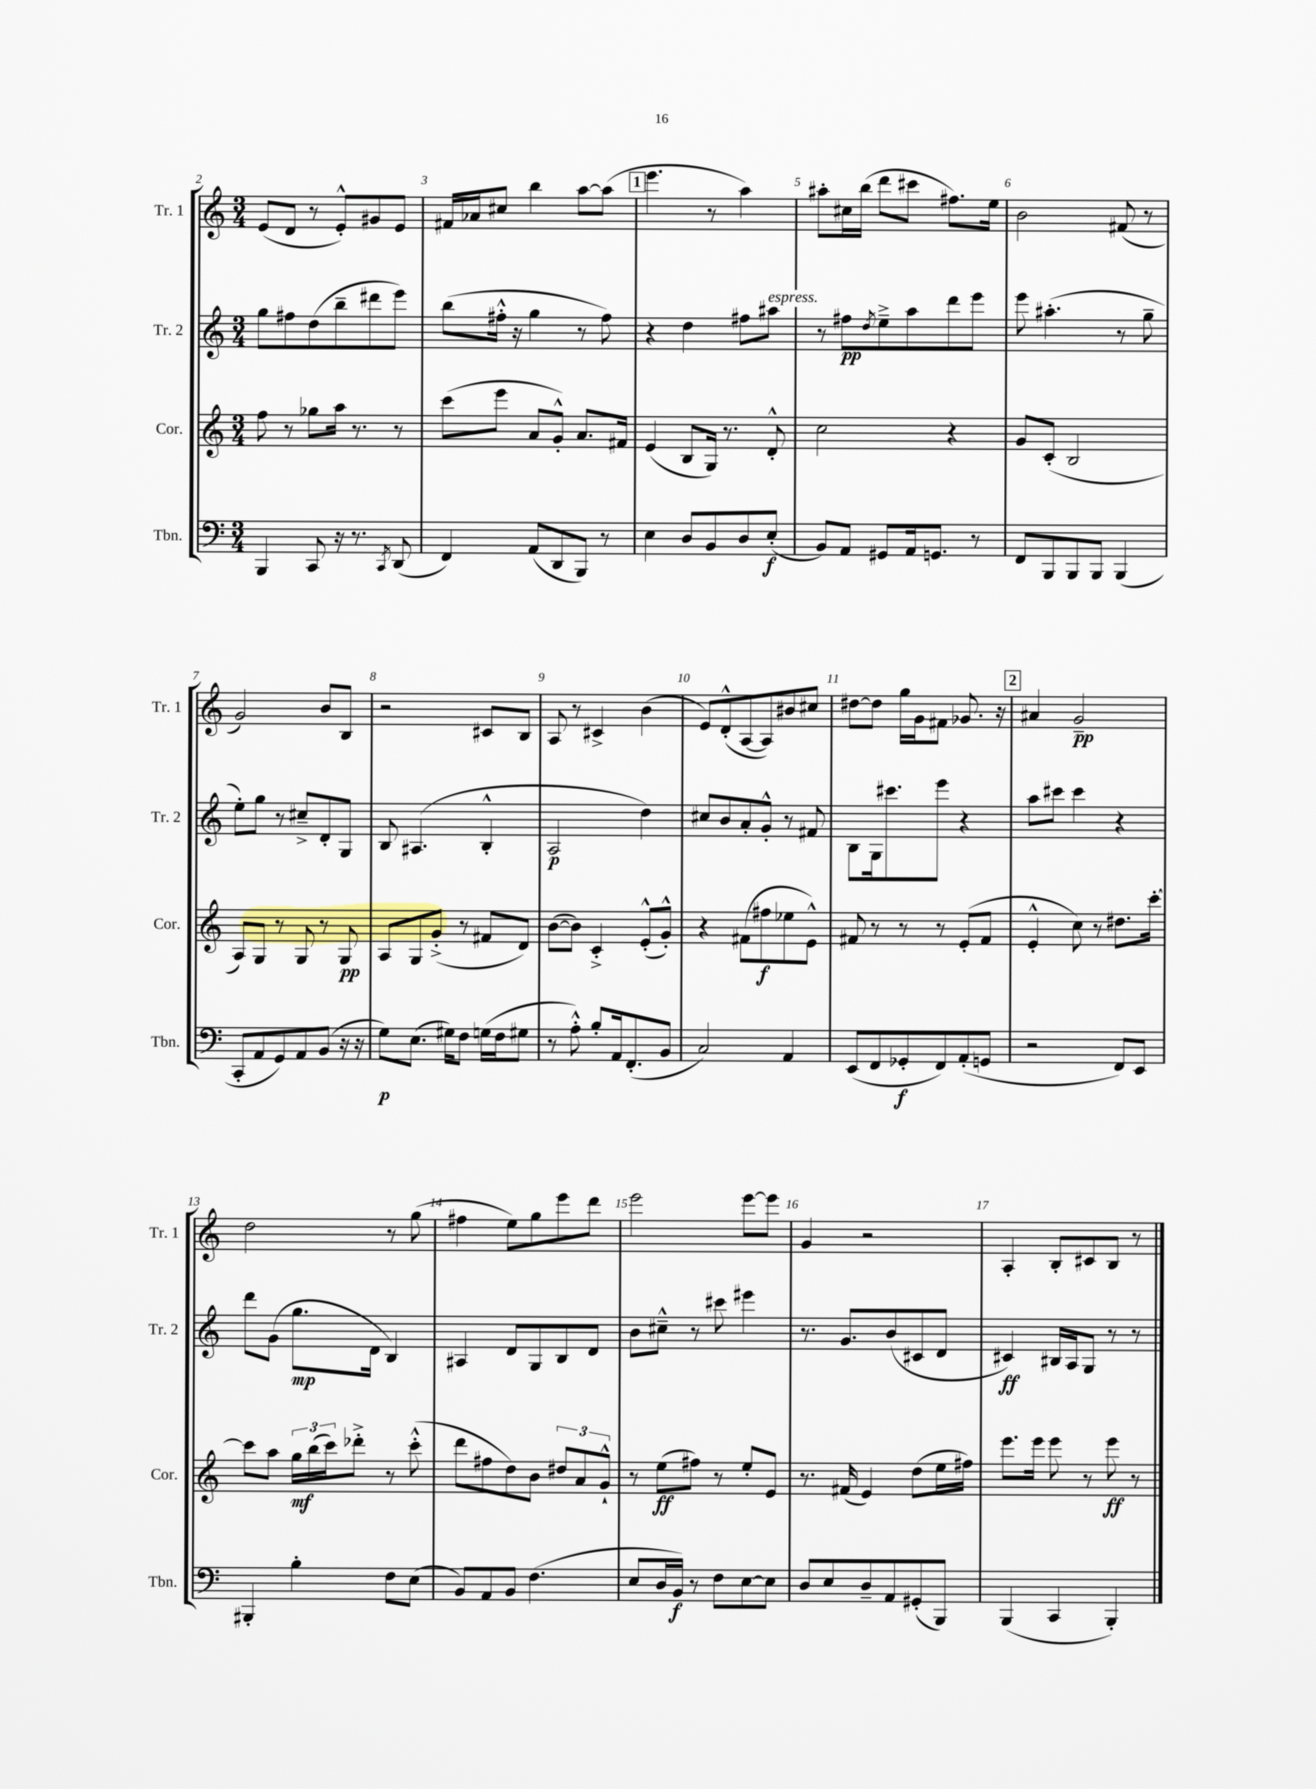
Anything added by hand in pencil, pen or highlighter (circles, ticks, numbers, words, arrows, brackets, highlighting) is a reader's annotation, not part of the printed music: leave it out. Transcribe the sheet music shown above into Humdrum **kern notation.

**kern	**kern	**kern	**kern
*staff4	*staff3	*staff2	*staff1
*clefF4	*clefG2	*clefG2	*clefG2
*k[]	*k[]	*k[]	*k[]
*M3/4	*M3/4	*M3/4	*M3/4
4BBB/	8ff\	8gg\L	(8e/L
.	8r	8ff#\	8d/J
8CC/	8gg-\L	(8dd\	8r
16r	16aa\Jk	8bb~\	8e'^^/L)
8.r	8.r	.	.
.	.	8ddd#\	8g#/
8qCC/	.	.	.
(8DD/	8r	8eee\J)	8e/J
=	=	=	=
4FF/)	(8ccc\L	(8bb\L	16f#/LL
.	.	.	16a-/J
.	8eee\J	16ff#'^^\Jk	8cc#/J
.	.	16r	.
(8AA/L	8a/L	4gg\	4bb\
8DD/	8g'^^/J)	.	.
8BBB/J)	8.a/L	8r	[8aa\L
8r	.	8ff#\)	(8aa\]J
.	16f#/Jk	.	.
=	=	=	=
4E\	(4e/	4r	4.eee\
8D/L	8B/L	4dd\	.
8BB/	16G/Jk)	.	8r
.	8.r	.	.
8D/	.	8ff#\L	4aa\)
(8E'/J	8d'^^/	8aa#\J	.
=	=	=	=
8BB/L)	2cc\	8r	8aa#'\L
8AA/J	.	8ff#\L	16cc#\L
.	.	.	(16bb\JJ
.	.	8qdd/	.
8GG#/L	.	8ee~^\	8ddd\L
16AA/k	.	8aa\	8ccc#\J
8.GG/J	.	.	.
.	4r	8ddd\	8.ff#\L)
8r	.	8eee\J	.
.	.	.	16ee\Jk
=	=	=	=
8FF/L	8g/L	8eee\	2b\
8BBB/	(8c'/J	(4.aa#'\	.
8BBB/	2B/	.	.
8BBB/J	.	.	.
(4BBB/	.	8r	(8f#/
.	.	8gg~\	8r
=	=	=	=
8CC'/L	8A/L)	8ee'\L)	2g/)
8AA/	8G/J	8gg\J	.
8GG/)	8r	8r	.
8AA/	8G/	8cc#~^/L	.
(8BB/J	8r	8d'/	8b/L
16r	8G/	8G/J	8B/J
16r	.	.	.
=	=	=	=
8G\L)	8A/L	8B/	2r
(8.E\J	8G/	(4.A#/	.
.	(8g'^/J	.	.
16G#\LK)	.	.	.
8F\J	8r	.	.
(16G\LL	8f#/L	4B'^^/	8c#/L
16F\J	.	.	.
8G#\J	8d/J)	.	8B/J
=	=	=	=
8r	([8b\L	2A/	8A/
8A'^^\)	8b\]J)	.	8r
8B'/L	4c'^/	.	4c#^/
16AA/k	.	.	.
(8.FF'/	.	.	.
.	(8e'^^/L	4dd\)	(4b\
8BB/J	8g'^^/J)	.	.
=	=	=	=
2C/)	4r	8cc#/L	8e/L)
.	.	8b/	(8d'^^/
.	(8f#\L	8a'/	[8A/
.	8ff#\	8g'^^/J	8A/])
4AA/	8ee-\	8r	8b#/
.	8e^^\J)	8f#/	8cc#/J
=	=	=	=
(8EE/L	8f#/	8B\L	[8dd#\L
8FF/	8r	16G\k	8dd#\]J
.	.	8.ccc#\	.
8GG-'/	8r	.	16gg\LL
.	.	.	16g\J
8FF/)	8r	8eee\J	8f#\J
(8AA'/	(8e'/L	4r	8.g-/
8GG/J	8f#/J	.	.
.	.	.	16r
=	=	=	=
2r	4e'^^/	8aa\L	4a#/
.	.	8ccc#\J	.
.	8cc\)	4ccc#\	2g~/
.	8r	.	.
8FF/L)	8.dd#\L	4r	.
8EE/J	.	.	.
.	[16ccc'\Jk	.	.
=	=	=	=
4BBB#'/	8ccc\]L	8ddd\L	2dd\
.	8aa\J	(8g\J	.
4B'\	24gg\LL	8.gg\L	.
.	(24bb\	.	.
.	24ccc\J)	.	.
.	8ddd-'^\J	.	.
.	.	16d\Jk	.
8F\L	8r	4B/)	8r
(8E\J	(8ccc'^^\	.	(8gg\
=	=	=	=
8BB/L)	8ddd\L	4A#/	4ff#\
8AA/	8ff#\	.	.
8BB/J	8dd\)	8d/L	8ee\L)
(4.F\	8b\J	8G/	8gg\
.	12dd#/L	8B/	8eee\
.	12a/	.	.
.	.	8d/J	8ddd\J
.	12g`^^/J	.	.
=	=	=	=
8E/L	8r	8b\L	2eee\
16D/L	(8ee\L	8cc#~^^\J	.
16BB/JJ)	.	.	.
8r	8ff#\J)	8r	.
8F\L	8r	8ccc#\	.
[8E\	8ee'/L	4eee#\	[8eee\L
8E\]J	8e/J	.	8eee\]J
=	=	=	=
8D/L	8.r	8.r	4g/
8E/	.	.	.
.	(16f#/	8.g/L	.
8D~/	4e/)	.	2r
8AA/	.	(8b/	.
(8GG#'/	(8dd\L	8c#/	.
8BBB/J)	16ee\L	8d/J	.
.	16ff#\JJ)	.	.
=	=	=	=
(4BBB/	8.eee\L	4c#/)	4A'/
.	16eee\Jk	.	.
4CC/	8eee\	16B#/LL	8B'/L
.	.	16A/J	.
.	8r	8G/J	8c#/
4BBB'/)	8eee\	8r	8B/J
.	8r	8r	8r
==	==	==	==
*-	*-	*-	*-
